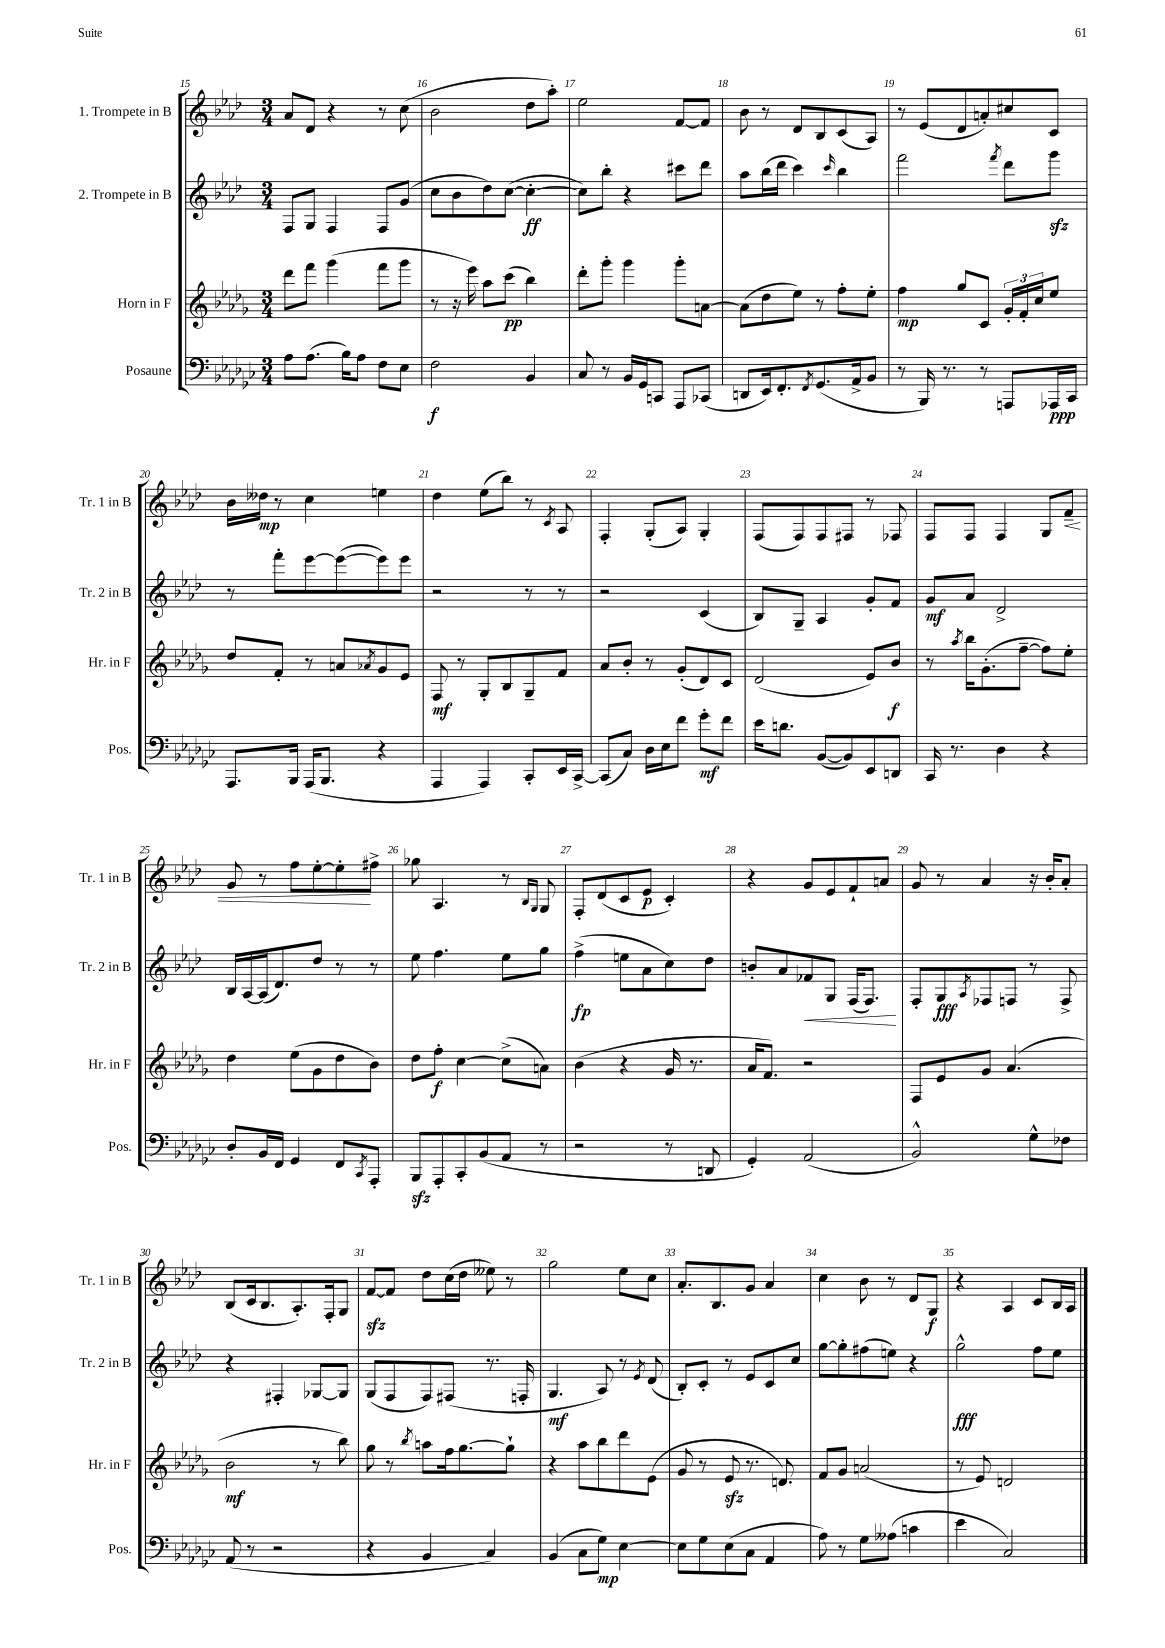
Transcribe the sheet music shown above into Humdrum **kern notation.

**kern	**kern	**kern	**kern
*staff4	*staff3	*staff2	*staff1
*clefF4	*clefG2	*clefG2	*clefG2
*k[b-e-a-d-g-c-]	*k[b-e-a-d-g-]	*k[b-e-a-d-]	*k[b-e-a-d-]
*M3/4	*M3/4	*M3/4	*M3/4
8A-\L	8ddd-\L	8F/L	8a-/L
(8.A-\J	8fff\J	8G/J	8d-/J
.	(4ggg-\	4F/	4r
16B-\LK)	.	.	.
8A-\J	.	.	.
8F\L	8fff\L	8F/L	8r
8E-\J	8ggg-\J	(8g/J	(8cc\
=	=	=	=
2F\	8r	8cc\L	2b-\
.	16r	8b-\	.
.	16eee-\)	.	.
.	8aa-\L	8dd-\)	.
.	(8ccc\J	([8cc\J	.
4BB-/	4bb-\)	4cc'\_	8dd-\L
.	.	.	8aa-'\J)
=	=	=	=
8C-/	8ddd-'\L	8cc\]L)	2ee-\
8r	8ggg-'\J	8bb-'\J	.
16BB-/LL	4ggg-\	4r	.
16GG-/J	.	.	.
8CC/J	.	.	.
8AAA-/L	8ggg-'\L	8ccc#\L	[8f/L
(8CC-/J	[8a\J	8ddd-\J	8f/]J
=	=	=	=
8DD/L	(8a\]L	8aa-\L	8b-\
16EE-/k)	8dd-\	(16bb-\L	8r
8.FF'/	.	16ddd-\JJ	.
.	8ee-\J)	4ccc\)	8d-/L
8qFF/	.	.	.
(8.GG-/	8r	.	8B-/
.	.	16qqccc/	.
.	8ff'\L	4bb-\	(8c/
16AA-^/k	.	.	.
8BB-/J	8ee-'\J	.	8A-/J)
=	=	=	=
8r	4ff\	2fff\	8r
16BBB-/)	.	.	(8e-/L
8.r	.	.	.
.	8gg-/L	.	8d-/
8r	8c/J	.	8a'/)
.	.	8qfff/	.
8AAA/L	24g-'/LL	8ddd-\L	8cc#/
.	24f'/	.	.
.	24cc/J	.	.
16AAA-/L	8ee-/J	8ggg\J	8c/J
16CC-/JJ	.	.	.
=	=	=	=
8.AAA-/L	8dd-/L	8r	16b-\LL
.	.	.	16dd--\JJ
.	8f'/J	8fff'\L	8r
16BBB-/Jk	.	.	.
(16AAA-/LK	8r	[8eee-\	4cc\
8.BBB-/J	.	.	.
.	8a/L	(8eee-\_	.
.	8qa-/	.	.
4r	8g-/	8eee-\])	4ee\
.	8e-/J	8eee-\J	.
=	=	=	=
4AAA-/	8F/	2r	4dd-\
.	8r	.	.
4AAA-/)	8G-'/L	.	(8ee-\L
.	8B-/	.	8bb-\J)
8CC-'/L	8G-~/	8r	8r
.	.	.	8qc/
16EE-/L	8f/J	8r	8A-/
[16CC-^/JJ	.	.	.
=	=	=	=
(8CC-/]L	8a-/L	2r	4F'/
8C-/J)	8b-'/J	.	.
16D-\LL	8r	.	(8G'/L
16E-\J	.	.	.
8f\J	(8g-'/L	.	8A-/J)
8g-'\L	8d-/)	(4c/	4G'/
8f\J	8c/J	.	.
=	=	=	=
16e-\LK	(2d-/	8B-/L)	(8F/L
8.d\J	.	.	.
.	.	8G~/J	8F/)
([8BB-/L	.	4A-/	8F/
8BB-/])	.	.	8F#/J
8EE-/	8e-/L)	8g'/L	8r
8DD/J	8b-/J	8f/J	8F-/
=	=	=	=
16CC-/	8r	8g/L	8F/L
8.r	.	.	.
.	8qaa-/	.	.
.	16bb-\LK	8a-/J	8F/J
.	(8.g-'\	.	.
4D-\	.	2d-^/	4F/
.	[8ff~\J	.	.
4r	8ff\]L)	.	8G/L
.	8ee-'\J	.	8f~/J
=	=	=	=
8D-'/L	4dd-\	16B-/LL	8g/
.	.	[16A-/	.
16BB-/L	.	(16A-/]J	8r
16FF/JJ	.	8.d-/)	.
4GG-/	(8ee-\L	.	8ff\L
.	8g-\	8dd-/J	[8ee-'\
8FF/L	8dd-\	8r	8ee-'\]
8qCC-/	.	.	.
8AAA-'/J	8b-\J)	8r	8ff#^\J
=	=	=	=
8BBB-/L	8dd-\L	8ee-\	8gg-\
8AAA-'/	8ff'\J	4.ff\	4.A-/
8CC-'/	[4cc\	.	.
(8BB-/	.	.	.
8AA-/J	(8cc^\]L	8ee-\L	8r
.	.	.	16qqB-/LL
.	.	.	16qqG/JJ
8r	8a\J)	8gg\J	8G/
=	=	=	=
2r	(4b-\	(4ff^\	8F'/L
.	.	.	(8d-/
.	4r	8ee\L	8c/
.	.	8a-\	8e-/J
8r	16g-/	8cc\)	4c'/)
.	8.r	.	.
8DD/	.	8dd-\J	.
=	=	=	=
4GG-'/)	16a-/LK	8b'/L	4r
.	8.f/J)	.	.
.	.	8a-/	.
(2AA-/	2r	8f-/	8g/L
.	.	8G/J	8e-/
.	.	(16F/LK	8f`/
.	.	8.F/J)	.
.	.	.	8a/J
=	=	=	=
2BB-^^/)	8F/L	8F'/L	8g/
.	8e-/	8G/	8r
.	.	8qA-/	.
.	8g-/J	8F-/	4a-/
.	(4.a-/	8F/J	.
8G-^^\L	.	8r	16r
.	.	.	16b-'/LK
8F-\J	.	8F^/	8a-'/J
=	=	=	=
(8AA-/	2b-\	4r	(8B-/L
8r	.	.	16c/k
.	.	.	8.B-/
2r	.	4F#'/	.
.	.	.	8.A-'/)
.	8r	[8G-/L	.
.	.	.	16F'/k
.	8bb-\)	8G-/]J	8G/J
=	=	=	=
4r	8gg-\	(8G/L	[8f/L
.	8r	8F/	8f/]J
.	8qbb-/	.	.
4BB-/	8aa\L	8F/)	8dd-\L
.	16ff\k	(8F#/J	(16cc\L
.	[8.gg-\	.	16dd-\JJ
4C-/)	.	8.r	8ee--\)
.	8gg-`\]J	.	8r
.	.	16F'/	.
=	=	=	=
(4BB-/	4r	4.G/	2gg\
8C-\L	8aa-\L	.	.
8G-\J)	8bb-\	8A-/)	.
[4E-\	8ddd-\	8r	8ee-\L
.	.	8qe-/	.
.	(8e-\J	(8d-/	8cc\J
=	=	=	=
8E-\]L	8g-/	8B-'/L)	8.a-'/L
8G-\	8r	8c'/J	.
.	.	.	8.B-/
(8E-\	8e-/	8r	.
8C-\J	8.r	8e-/L	8g/J
4AA-/	.	8c/	4a-/
.	8.d/)	.	.
.	.	8cc/J	.
=	=	=	=
8A-\)	8f/L	[8gg\L	4cc\
8r	8g-/J	8gg'\]	.
8G-\L	(2a/	(8ff#\	8b-\
(8A--\J	.	8ee\J)	8r
4c\	.	4r	8d-/L
.	.	.	8G/J
=	=	=	=
4e-\	8r	2gg^^\	4r
.	8e-/)	.	.
2C-/)	2d/	.	4A-/
.	.	8ff\L	8c/L
.	.	8ee-\J	16B-/L
.	.	.	16A-/JJ
==	==	==	==
*-	*-	*-	*-
